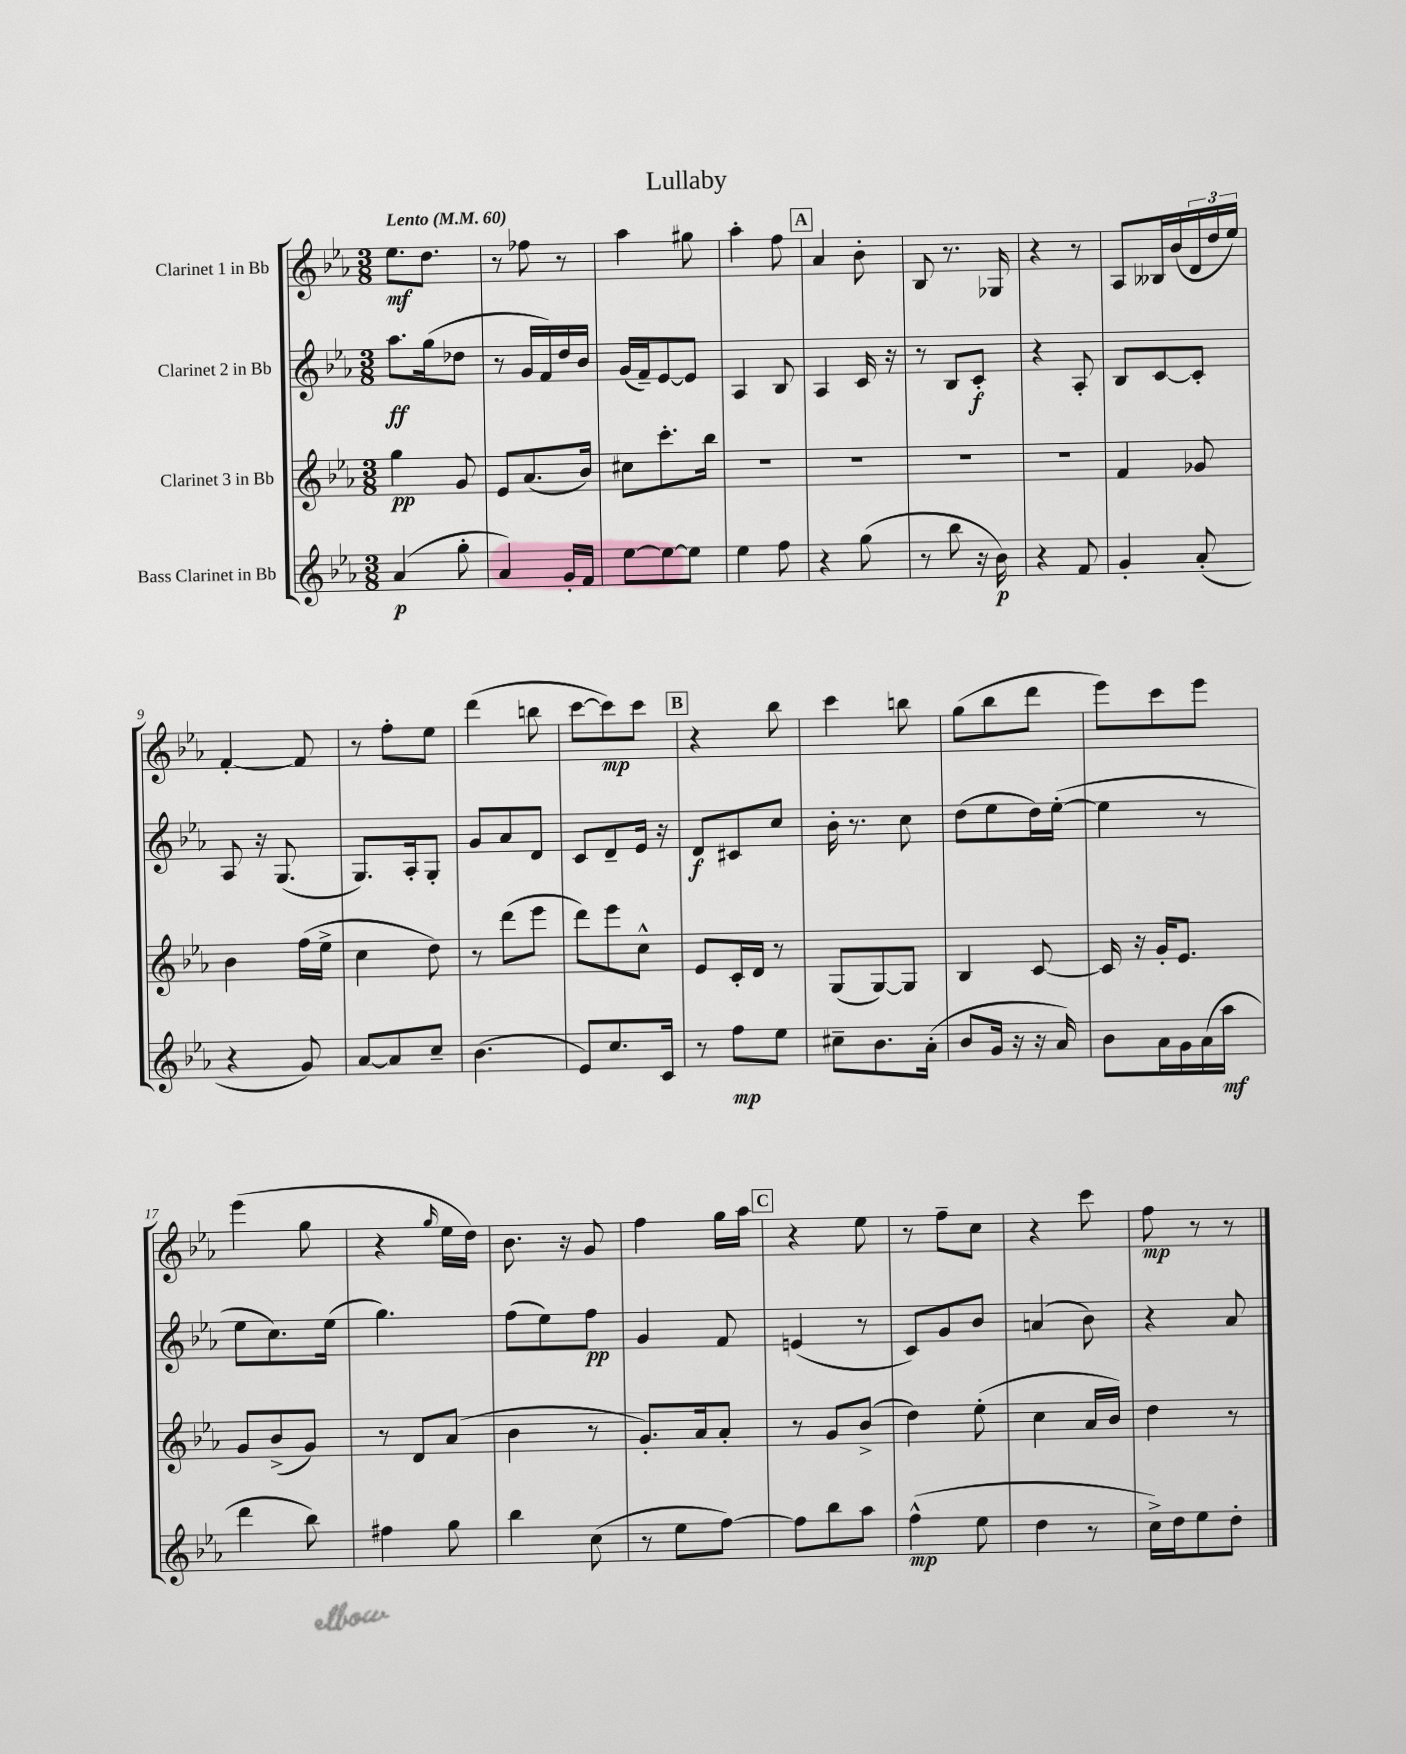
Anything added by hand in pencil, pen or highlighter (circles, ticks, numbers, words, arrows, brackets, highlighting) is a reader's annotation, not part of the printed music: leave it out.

**kern	**dynam	**kern	**dynam	**kern	**dynam	**kern	**dynam
*part4	*part4	*part3	*part3	*part2	*part2	*part1	*part1
*staff4	*staff4	*staff3	*staff3	*staff2	*staff2	*staff1	*staff1
*I"Bass Clarinet in Bb	*	*I"Clarinet 3 in Bb	*	*I"Clarinet 2 in Bb	*	*I"Clarinet 1 in Bb	*
*clefG2	*	*clefG2	*	*clefG2	*	*clefG2	*
*k[b-e-a-]	*	*k[b-e-a-]	*	*k[b-e-a-]	*	*k[b-e-a-]	*
*M3/8	*	*M3/8	*	*M3/8	*	*M3/8	*
*MM60	*	*MM60	*	*MM60	*	*MM60	*
=1	=1	=1	=1	=1	=1	=1	=1
!	!	!	!	!	!	!LO:TX:a:B:t=Lento	!
(4a-/	p	4gg\	pp	8.aa-\L	ff	8.ee-\L	mf
.	.	.	.	(16gg\k	.	8.dd\J	.
8gg'\	.	8g/	.	8dd-X\J	.	.	.
=2	=2	=2	=2	=2	=2	=2	=2
4a-/)	.	8e-/L	.	8r	.	8r	.
.	.	(8.a-/	.	16g/LL	.	8ff-X\	.
.	.	.	.	16f/)	.	.	.
16g'/LL	.	.	.	16dd/	.	8r	.
16f/JJ	.	16b-/Jk)	.	16b-/JJ	.	.	.
=3	=3	=3	=3	=3	=3	=3	=3
[8ee-\L	.	8cc#X\L	.	(16g/LL	.	4aa-\	.
.	.	.	.	16f~/J)	.	.	.
8ee-\_	.	8.ccc'\	.	[8e-/	.	.	.
8ee-\J]	.	.	.	8e-/J]	.	8gg#X\	.
.	.	16bb-\Jk	.	.	.	.	.
=4	=4	=4	=4	=4	=4	=4	=4
4ee-\	.	4.r	.	4A-/	.	4aa-'\	.
8ff\	.	.	.	8B-/	.	8ff\	.
!!LO:REH:place=s1:t=A
=5	=5	=5	=5	=5	=5	=5	=5
4r	.	4.r	.	4A-/	.	4a-/	.
(8gg\	.	.	.	16c/	.	8b-'\	.
.	.	.	.	16r	.	.	.
=6	=6	=6	=6	=6	=6	=6	=6
8r	.	4.r	.	8r	.	8B-/	.
8bb-\	.	.	.	8B-/L	.	8.r	.
16r	.	.	.	8c'/J	f	.	.
16b-\)	p	.	.	.	.	16G-X/	.
=7	=7	=7	=7	=7	=7	=7	=7
4r	.	4.r	.	4r	.	4r	.
8f/	.	.	.	8A-'/	.	8r	.
=8	=8	=8	=8	=8	=8	=8	=8
4g'/	.	4f/	.	8B-/L	.	8A-/L	.
.	.	.	.	[8c/	.	16B--X/L	.
.	.	.	.	.	.	(16b-/	.
(8a-'/	.	8g-X/	.	8c'/J]	.	24d/	.
.	.	.	.	.	.	24dd/	.
.	.	.	.	.	.	24ee-/JJ)	.
!!LO:LB:g=z
=9	=9	=9	=9	=9	=9	=9	=9
4r	.	4b-\	.	8A-/	.	[4f'/	.
.	.	.	.	16r	.	.	.
.	.	.	.	(8.G/	.	.	.
8g/)	.	(16ff\LL	.	.	.	8f/]	.
.	.	16ee-^\JJ	.	.	.	.	.
=10	=10	=10	=10	=10	=10	=10	=10
[8a-/L	.	4cc\	.	8.G/L)	.	8r	.
8a-/]	.	.	.	.	.	8ff'\L	.
.	.	.	.	16A-'/k	.	.	.
8cc~/J	.	8dd\)	.	8G'/J	.	8ee-\J	.
=11	=11	=11	=11	=11	=11	=11	=11
(4.b-\	.	8r	.	8g/L	.	(4ddd\	.
.	.	(8ddd\L	.	8a-/	.	.	.
.	.	8eee-\J	.	8d/J	.	8bbn\	.
=12	=12	=12	=12	=12	=12	=12	=12
8e-/L)	.	8ddd\L)	.	8c/L	.	[8ccc\L	.
8.cc/	.	8eee-\	.	8d~/	.	8ccc\])	mp
.	.	8cc^^\J	.	16e-/Jk	.	8ccc\J	.
16c/Jk	.	.	.	16r	.	.	.
!!LO:REH:place=s1:t=B
=13	=13	=13	=13	=13	=13	=13	=13
8r	.	8e-/L	.	8d/L	f	4r	.
8ff\L	mp	16c'/L	.	8c#X/	.	.	.
.	.	16d/JJ	.	.	.	.	.
8ee-\J	.	8r	.	8cc/J	.	8bb-\	.
=14	=14	=14	=14	=14	=14	=14	=14
8cc#X~\L	.	(8G/L	.	16b-'\	.	4ccc\	.
.	.	.	.	8.r	.	.	.
8.b-\	.	[8G/)	.	.	.	.	.
.	.	8G/J]	.	8cc\	.	8bbn\	.
(16a-'\Jk	.	.	.	.	.	.	.
=15	=15	=15	=15	=15	=15	=15	=15
8b-/L	.	4B-/	.	(8dd\L	.	(8gg\L	.
16g/Jk	.	.	.	8ee-\	.	8bb-\	.
16r	.	.	.	.	.	.	.
16r	.	[8c/	.	16dd\L)	.	8ddd\J	.
16a-/)	.	.	.	([16ee-'\JJ	.	.	.
=16	=16	=16	=16	=16	=16	=16	=16
8b-\L	.	16c/]	.	4ee-\]	.	8eee-\L)	.
.	.	16r	.	.	.	.	.
16a-\L	.	16g'/KL	.	.	.	8ccc\	.
16g\	.	8.e-/J	.	.	.	.	.
(16a-\	.	.	.	8r	.	8eee-\J	.
16aa-\JJ	mf	.	.	.	.	.	.
!!LO:LB:g=z
=17	=17	=17	=17	=17	=17	=17	=17
4ddd\	.	8g/L	.	8ee-\L	.	(4eee-\	.
.	.	(8b-^/	.	8.cc\)	.	.	.
8bb-\)	.	8g/J)	.	.	.	8gg\	.
.	.	.	.	(16ee-\Jk	.	.	.
=18	=18	=18	=18	=18	=18	=18	=18
4ff#X\	.	8r	.	4.gg\)	.	4r	.
.	.	8d/L	.	.	.	.	.
.	.	.	.	.	.	16qqgg/	.
8gg\	.	(8a-/J	.	.	.	16ee-\LL	.
.	.	.	.	.	.	16dd\JJ)	.
=19	=19	=19	=19	=19	=19	=19	=19
4bb-\	.	4b-\	.	(8ff\L	.	8.b-\	.
.	.	.	.	8ee-\)	.	.	.
.	.	.	.	.	.	16r	.
(8cc\	.	8r	.	8ff\J	pp	8g/	.
=20	=20	=20	=20	=20	=20	=20	=20
8r	.	8.g'/L)	.	4g/	.	4ff\	.
8ee-\L	.	.	.	.	.	.	.
.	.	16a-/k	.	.	.	.	.
[8ff\J)	.	8a-'/J	.	8f/	.	16gg\LL	.
.	.	.	.	.	.	16aa-\JJ	.
!!LO:REH:place=s1:t=C
=21	=21	=21	=21	=21	=21	=21	=21
8ff\L]	.	8r	.	(4en/	.	4r	.
8bb-\	.	8g/L	.	.	.	.	.
8aa-\J	.	(8b-^/J	.	8r	.	8ee-\	.
=22	=22	=22	=22	=22	=22	=22	=22
(4ff^^\	mp	4dd\)	.	8c/L)	.	8r	.
.	.	.	.	8g/	.	8ff~\L	.
8ee-\	.	(8ee-'\	.	8b-/J	.	8cc\J	.
=23	=23	=23	=23	=23	=23	=23	=23
4dd\	.	4cc\	.	(4an/	.	4r	.
8r	.	16a-/LL	.	8b-\)	.	8ccc\	.
.	.	16b-/JJ)	.	.	.	.	.
=24	=24	=24	=24	=24	=24	=24	=24
16cc^\LL)	.	4dd\	.	4r	.	8ff\	mp
16dd\J	.	.	.	.	.	.	.
8ee-\	.	.	.	.	.	8r	.
8dd'\J	.	8r	.	8a-/	.	8r	.
==	==	==	==	==	==	==	==
*-	*-	*-	*-	*-	*-	*-	*-
